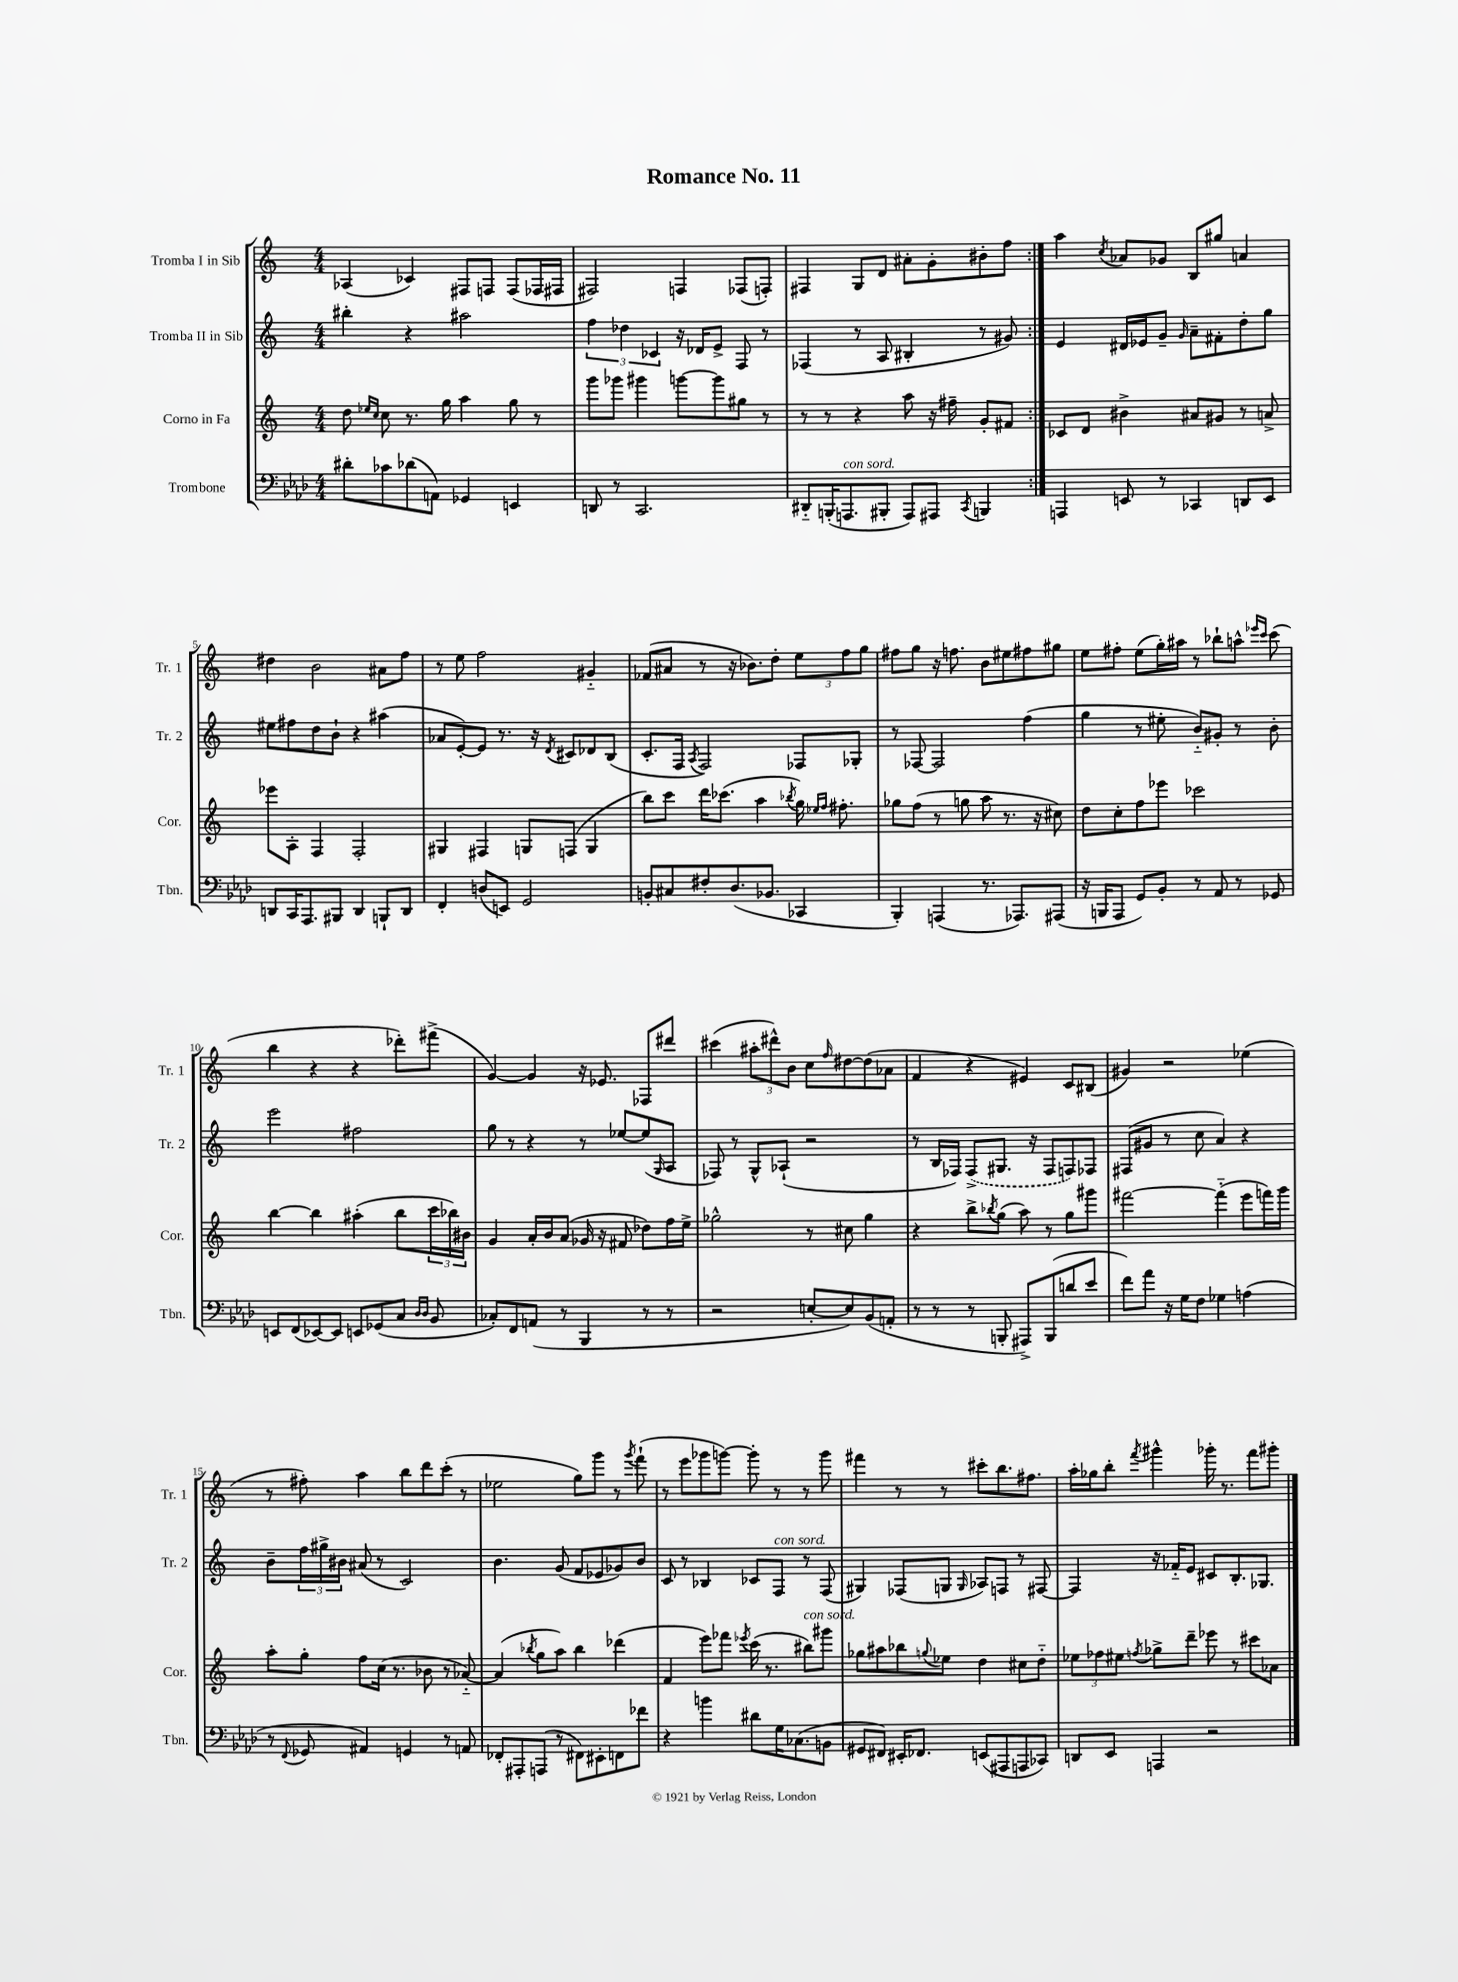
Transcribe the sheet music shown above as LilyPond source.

\header { title = "Romance No. 11" }
<<
\new StaffGroup <<
\new Staff = "s0" \with { instrumentName = "Tromba I in Sib" shortInstrumentName = "Tr. 1" } {
    \clef treble \key c \major \numericTimeSignature \time 4/4
    \repeat volta 2 { aes4( ces'4) fis8 f8 f8( fes16 fis16 |
    fis2) f4 fes8( f8-.) |
    fis4 g8 d'8 ais'8-. g'8-. bis'8-. f''8 | }
    a''4 \acciaccatura { c''8 } aes'8 ges'8 b8 gis''8 a'4 |
    dis''4 b'2 ais'8 f''8 |
    r8 e''8 f''2 gis'4-_ |
    fes'8( ais'8 r8 r16 bes'8.) d''8-. \tuplet 3/2 { e''8 f''8 g''8 } |
    fis''8 g''8 r16 f''8. b'8 eis''8 fis''8 gis''8 |
    e''8 fis''8-. e''8( g''16-.) ais''16 r8 bes''8-! a''8-^ \grace { ees'''16 c'''16 } c'''8( |
    b''4 r4 r4 des'''8-.) fis'''8->( |
    g'4~) g'4 r16 ees'8. fes8 dis'''8 |
    cis'''4( \tuplet 3/2 { ais''8-. dis'''8-^) b'8 } c''8 \grace { f''16 } dis''8~ dis''8( aes'8 |
    f'4 r4 eis'4) c'8 bis8( |
    gis'4) r2 ees''4( |
    r8 fis''8-.) a''4 b''8 d'''8 c'''8-.( r8 |
    ees''2 g''8) g'''8 r8 \acciaccatura { g'''8 } f'''8-!( |
    r8 e'''8 ges'''8 g'''8~) g'''8-. r8 r8 g'''8 |
    fis'''4 r8 r8 cis'''8-. b''8. fis''8. |
    a''16-. ges''16 b''8-. \acciaccatura { f'''8 } gis'''4-^ ges'''16-. r8. f'''8 gis'''8-. \bar "|." |
}
\new Staff = "s1" \with { instrumentName = "Tromba II in Sib" shortInstrumentName = "Tr. 2" } {
    \clef treble \key c \major \numericTimeSignature \time 4/4
    \repeat volta 2 { bis''4-. r4 ais''2 |
    \tuplet 3/2 { f''4 des''4 ces'4 } r16 des'16 e'8-> f8 r8 |
    fes4( r8 a8 bis4-. r8 gis'8) | }
    e'4 dis'16 ees'16 g'8-- \grace { g'16 } a'8-- fis'8-. d''8-. g''8 |
    eis''8 fis''8 d''8 b'8-! r4 ais''4( |
    aes'8 e'8~-.) e'8 r8. r16 \acciaccatura { d'8 } cis'8 des'8 b8( |
    c'8.-. f16 \acciaccatura { a8 } f2) fes8 ges8-. |
    r8 fes8~ fes2 f''4( |
    g''4 r8 eis''8-. b'8-_) gis'8-. r8 b'8-. |
    e'''2 fis''2 |
    g''8 r8 r4 r8 ees''8~ ees''8( \grace { g16 } a8 |
    fes8) r8 g8-^ aes8-!( r2 |
    r8 b16 fes16) \once \slurDashed fes8->( gis8. r16 fes8 f8) fes8 |
    fis8( gis'8 r8 c''8 a'4) r4 |
    b'8-- \tuplet 3/2 { f''16 gis''16-> bis'16 } ais'8( r8 c'2) |
    b'4. g'8( f'8 ees'8 ges'8) b'8 |
    c'8 r8 bes4 ces'8 f8^\markup { \italic "con sord." } r8 f8( |
    gis4) fes8( g8 \grace { g16 } aes8) f8 r8 fis8~ |
    fis4 r16 fes'16-_ e'8 cis'8 b8.-. ges8. \bar "|." |
}
\new Staff = "s2" \with { instrumentName = "Corno in Fa" shortInstrumentName = "Cor." } {
    \clef treble \key c \major \numericTimeSignature \time 4/4
    \repeat volta 2 { d''8 \grace { ees''16 c''16 } c''8 r8. g''16 a''4 g''8 r8 |
    g'''8 ges'''8 gis'''4 g'''8~ g'''8 gis''8 r8 |
    r8 r8 r4 a''8 r16 fis''16-- g'8-. fis'8 | }
    ces'8 d'8 bis'4-> ais'8 gis'8 r8 a'8-> |
    ees'''8 a8-. f4 f2-. |
    gis4 fis4 g8 f8( g4 |
    b''8) c'''8 d'''16 ces'''8.( a''4 \acciaccatura { bes''8 } g''16) \grace { ees''16 f''16 } fis''8.-. |
    ges''8 f''8( r8 g''8 a''8 r8. r16 cis''8) |
    d''8 c''8-. f''8 ees'''8 ces'''2 |
    b''4~ b''4 ais''4-.( b''8 \tuplet 3/2 { c'''16 bes''16) bis'16 } |
    g'4 a'16-. b'16 a'8( ges'16 r16 fis'8 des''8) f''16 e''16-> |
    ges''2-^ r8 cis''8 ges''4 |
    r4 b''8-> \acciaccatura { bes''8 } g''8( a''8) r8 g''8 gis'''8 |
    fis'''2~ fis'''4-_( e'''8 f'''16) g'''16 |
    a''8-. g''8-. f''8 c''16( r8. bes'8 r8 aes'8~-_) |
    aes'4( \acciaccatura { bes''8 } g''8 a''8) bes''4 des'''4( |
    f'4 e'''8) fes'''8 \acciaccatura { ees'''8 } c'''16( r8. bis''8^\markup { \italic "con sord." }) gis'''8 |
    ges''8 ais''8 bes''8 \appoggiatura { g''8 } ees''8 d''4 cis''8 d''8-_ |
    \tuplet 3/2 { ees''8 fes''8 eis''8 } \acciaccatura { f''8 } ges''8-> d'''8-- ees'''8 r8 cis'''8 aes'8 \bar "|." |
}
\new Staff = "s3" \with { instrumentName = "Trombone" shortInstrumentName = "Tbn." } {
    \clef bass \key aes \major \numericTimeSignature \time 4/4
    \repeat volta 2 { dis'8-. ces'8 des'8( a,8) ges,4 e,4 |
    d,8 r8 c,2. |
    dis,8-_ b,,16-.( a,,8.^\markup { \italic "con sord." } bis,,8-. a,,8) ais,,8 \acciaccatura { c,8 } b,,4 | }
    a,,4 e,8 r8 ces,4 d,8 e,8 |
    d,8 c,16 aes,,8. bis,,8 d,4 b,,8-! d,8 |
    f,4-. d8( e,8) g,2 |
    b,8-. cis8 fis8-. des8.( bes,8. ces,4 |
    bes,,4-.) a,,4( r8. aes,,8.) ais,,8( |
    r16 b,,16 aes,,8 g,8) bes,8-. r8 aes,8 r8 ges,8 |
    e,8 f,8( ees,8~) ees,8 e,8 ges,8( c8 \grace { des16 des16 } bes,8 |
    ces8-.) f,8 a,8( r8 bes,,4 r8 r8 |
    r2 e8~-. e8) bes,8( a,8-. |
    r8 r8 r8 b,,8-. ais,,8->) b,,8( d'8 ees'8 |
    f'8) aes'8 r16 g16 f8 ges4 a4( |
    r8 \appoggiatura { f,8 } ges,8 ais,4) g,4 r8 a,8 |
    fes,8-. ais,,8-. a,,8( r8 fis,8) eis,8-. f,8 fes'8 |
    r4 b'4 dis'8 g16 ces8.( b,8 |
    gis,8 fis,8) eis,16-. fes,8. e,8( ais,,8 a,,8 ces,8) |
    d,8 ees,8 a,,4 r2 \bar "|." |
}
>>
>>
